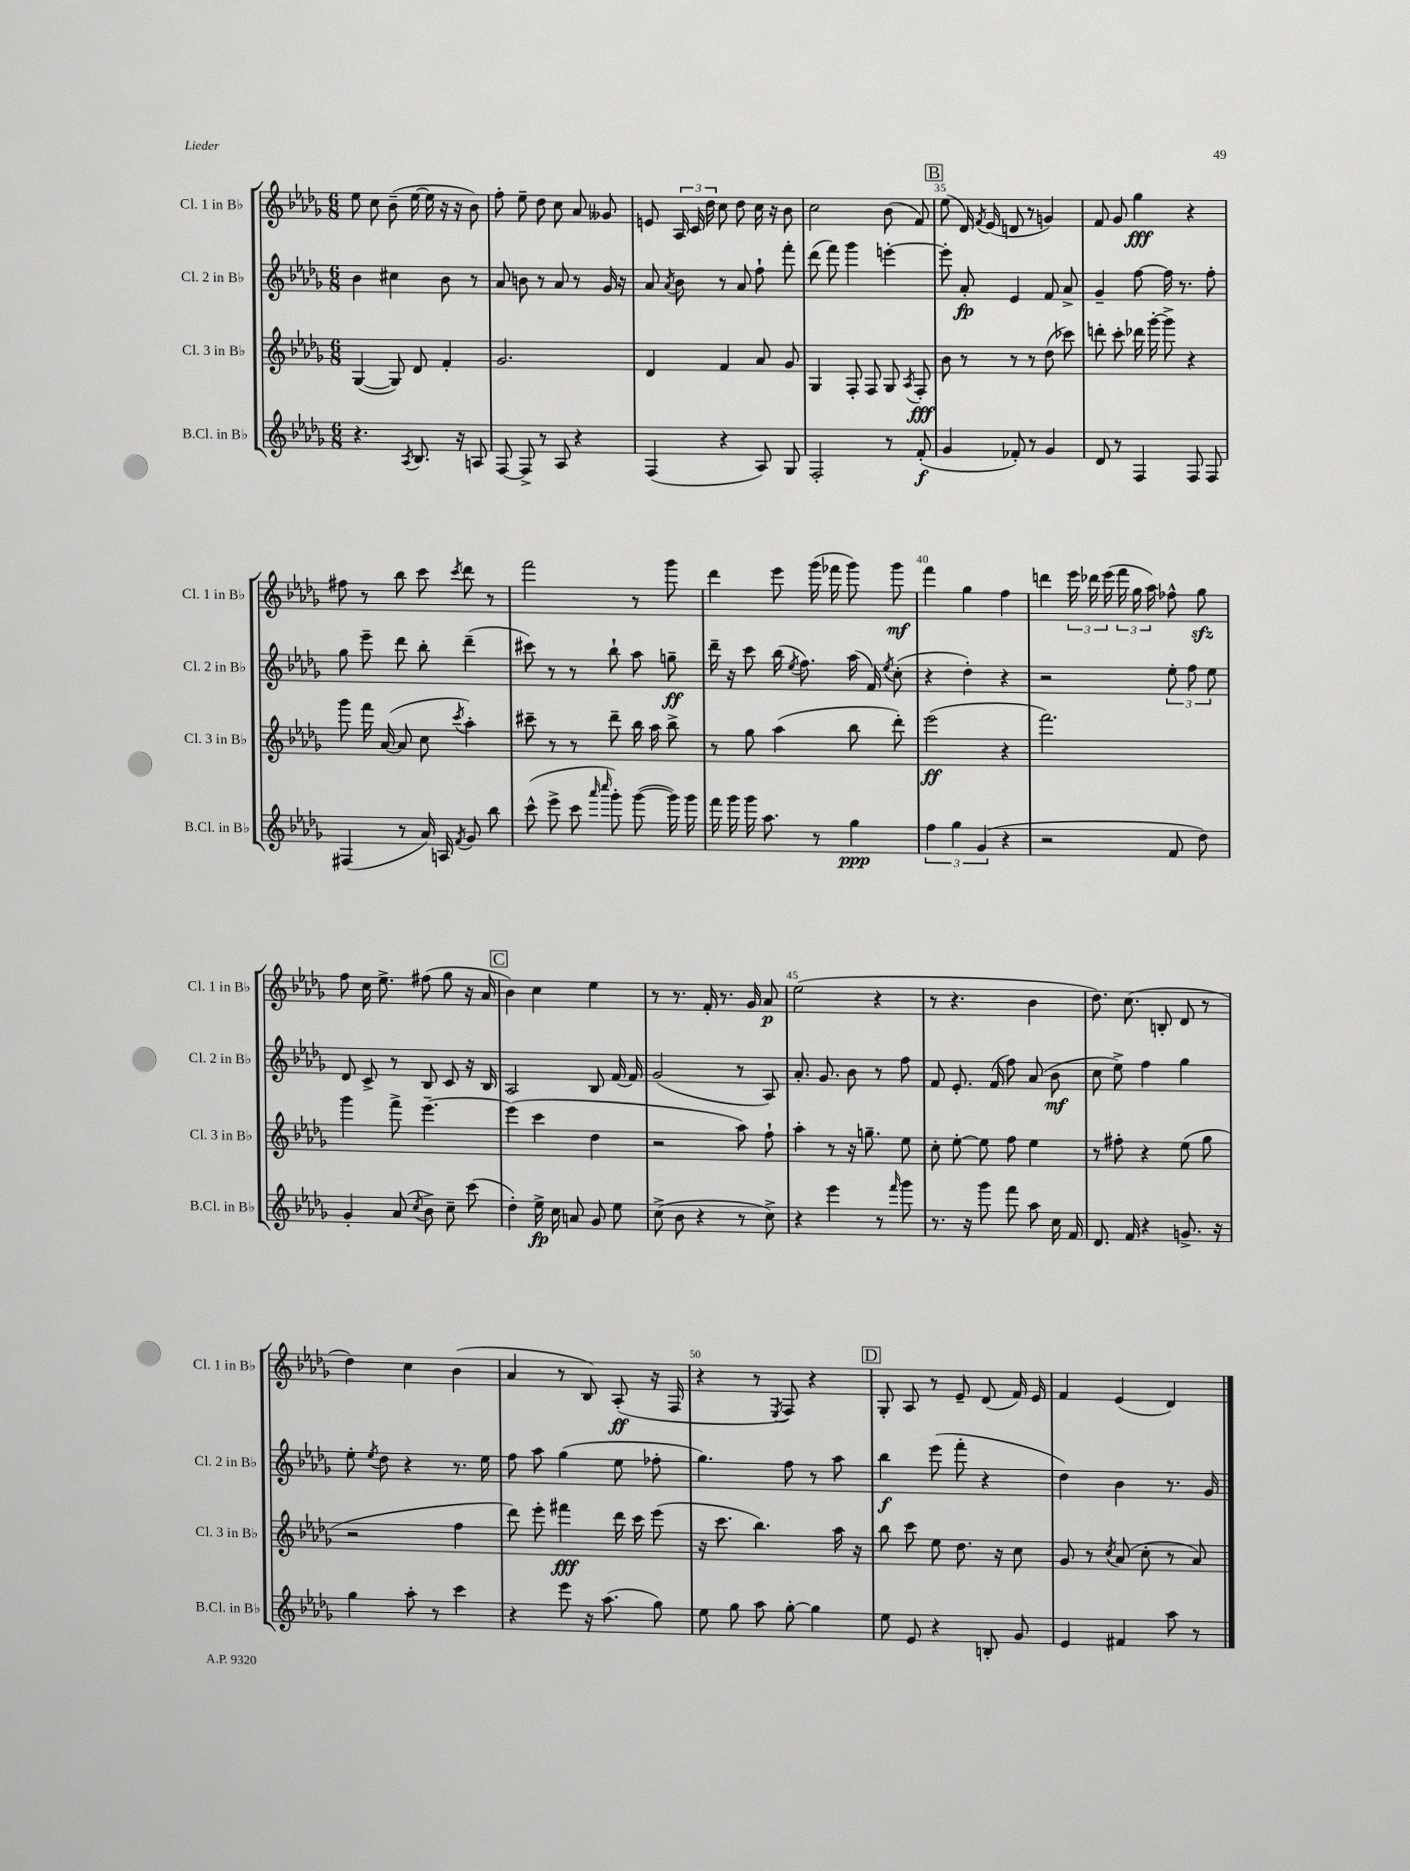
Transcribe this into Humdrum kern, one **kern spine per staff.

**kern	**dynam	**kern	**dynam	**kern	**dynam	**kern	**dynam
*part4	*part4	*part3	*part3	*part2	*part2	*part1	*part1
*staff4	*staff4	*staff3	*staff3	*staff2	*staff2	*staff1	*staff1
*I"B.Cl. in B♭	*	*I"Cl. 3 in B♭	*	*I"Cl. 2 in B♭	*	*I"Cl. 1 in B♭	*
*I'B.Cl. in B♭	*	*I'Cl. 3 in B♭	*	*I'Cl. 2 in B♭	*	*I'Cl. 1 in B♭	*
*clefG2	*	*clefG2	*	*clefG2	*	*clefG2	*
*k[b-e-a-d-g-]	*	*k[b-e-a-d-g-]	*	*k[b-e-a-d-g-]	*	*k[b-e-a-d-g-]	*
*M6/8	*	*M6/8	*	*M6/8	*	*M6/8	*
=31	=31	=31	=31	=31	=31	=31	=31
4.r	.	([4G-/	.	4b-\	.	8ee-\	.
.	.	.	.	.	.	8cc\	.
.	.	8G-/])	.	4cc#X\	.	(8b-~\	.
8qA-/	.	.	.	.	.	.	.
8.B-/	.	8d-/	.	.	.	[16ee-\	.
.	.	.	.	.	.	16ee-\]	.
.	.	4f'/	.	8b-\	.	16r	.
16r	.	.	.	.	.	16r	.
8An/	.	.	.	8r	.	8b-\)	.
=32	=32	=32	=32	=32	=32	=32	=32
[8F/	.	2.g-/	.	8a-/	.	8ff'\	.
8F^/]	.	.	.	8bn\	.	8ee-~\	.
8r	.	.	.	8r	.	8dd-\	.
8A-/	.	.	.	8a-/	.	8cc\	.
4r	.	.	.	8r	.	8a-/	.
.	.	.	.	16g-/	.	8g--X/	.
.	.	.	.	16r	.	.	.
=33	=33	=33	=33	=33	=33	=33	=33
(4F/	.	4d-/	.	8a-/	.	8en/	.
.	.	.	.	8qa-/	.	.	.
.	.	.	.	8b-\	.	24A-/	.
.	.	.	.	.	.	24c/	.
.	.	.	.	.	.	24dd-\	.
4r	.	4f/	.	8r	.	8cc\	.
.	.	.	.	8a-/	.	8dd-\	.
8A-/)	.	8a-/	.	8ff`\	.	16cc\	.
.	.	.	.	.	.	16r	.
8G-/	.	8g-/	.	8fff'\	.	8b-\	.
=34	=34	=34	=34	=34	=34	=34	=34
2F'/	.	4G-/	.	(8ddd-\	.	2cc\	.
.	.	.	.	8fff\)	.	.	.
.	.	8F'/	.	4ggg-\	.	.	.
.	.	8F/	.	.	.	.	.
8r	.	8G-/	.	[4eeen'\	.	(8b-\	.
.	.	8qA-/	.	.	.	.	.
(8f'/	f	8F'/	fff	.	.	8f/)	.
!!LO:REH:place=s1:t=B
=35	=35	=35	=35	=35	=35	=35	=35
4g-/	.	8b-\	.	8eee'\]	.	(8ee-\	.
.	.	8r	.	8a-'/	fp	16d-/)	.
.	.	.	.	.	.	8qf/	.
.	.	.	.	.	.	(16e-/	.
8f-X'/)	.	8r	.	4e-/	.	8dn/	.
8r	.	8r	.	.	.	8r	.
4g-/	.	(8dd-\	.	8f/	.	4gn/)	.
.	.	8ccc-X\)	.	8a-^/	.	.	.
=36	=36	=36	=36	=36	=36	=36	=36
8d-/	.	8dddn'\	.	4g-~/	.	8f/	.
8r	.	8ccc'\	.	.	.	8g-/	.
4F/	.	16ddd-X\	.	[8ff\	.	4gg-\	fff
.	.	[16ggg-'\	.	.	.	.	.
.	.	8ggg-^\]	.	16ff\]	.	.	.
.	.	.	.	8.r	.	.	.
8F/	.	4r	.	.	.	4r	.
8F/	.	.	.	8ff'\	.	.	.
!!LO:LB:g=z
=37	=37	=37	=37	=37	=37	=37	=37
(4F#X/	.	8ggg-\	.	8gg-\	.	8ff#X\	.
.	.	16fff\	.	8eee-~\	.	8r	.
.	.	([16a-/	.	.	.	.	.
8r	.	8a-/]	.	8ddd-\	.	8bb-\	.
16a-/)	.	8cc\	.	8bb-'\	.	8ccc\	.
16An/	.	.	.	.	.	.	.
8qf/	.	8qccc/	.	.	.	8qccc/	.
8g-/	.	4aa-'\)	.	(4ddd-~\	.	8ddd-\	.
8bb-\	.	.	.	.	.	8r	.
=38	=38	=38	=38	=38	=38	=38	=38
(8ccc^^\	.	8ccc#X~\	.	8ccc#X\)	.	2fff\	.
8eee-^\	.	8r	.	8r	.	.	.
8ccc\	.	8r	.	8r	.	.	.
16qqaaa-/	.	.	.	.	.	.	.
16qqcccc/	.	.	.	.	.	.	.
8ggg-'\)	.	8ddd-~\	.	8bb-`\	.	.	.
([8ggg-\	.	16bb-\	.	8aa-\	.	8r	.
.	.	16aa-\	.	.	.	.	.
16ggg-\])	.	8bb-^\	.	8ggn~\	ff	8ggg-\	.
16ggg-\	.	.	.	.	.	.	.
=39	=39	=39	=39	=39	=39	=39	=39
16fff\	.	8r	.	16ddd-~\	.	4ddd-\	.
16ggg-\	.	.	.	16r	.	.	.
16ggg-\	.	8gg-\	.	8ccc\	.	.	.
8.aa-\	.	.	.	.	.	.	.
.	.	(4aa-\	.	(16bb-\	.	8eee-\	.
.	.	.	.	8qee-/	.	.	.
.	.	.	.	8.ff\)	.	.	.
8r	.	.	.	.	.	(16ggg-\	.
.	.	.	.	.	.	16fff-X\	.
4gg-\	ppp	8bb-\	.	(16aa-\	.	8ggg-\)	.
.	.	.	.	16f/)	.	.	.
.	.	.	.	8qee-/	.	.	.
.	.	8ddd-'\)	.	(8cc'\	.	8ggg-\	mf
=40	=40	=40	=40	=40	=40	=40	=40
6ff\	.	(2eee-\	ff	4r	.	4fff\	.
6gg-\	.	.	.	.	.	.	.
.	.	.	.	4dd-'\)	.	4gg-\	.
(6g-/	.	.	.	.	.	.	.
4r	.	4r	.	4r	.	4ff\	.
=41	=41	=41	=41	=41	=41	=41	=41
2r	.	2.fff\)	.	2r	.	4dddn\	.
.	.	.	.	.	.	24eee-\	.
.	.	.	.	.	.	24ddd-X\	.
.	.	.	.	.	.	(24eee-\	.
.	.	.	.	.	.	24fff\	.
.	.	.	.	.	.	24gg-\	.
.	.	.	.	.	.	24aa-\)	.
8f/	.	.	.	12ee-'\	.	8ff-X^^\	.
.	.	.	.	12ff\	.	.	.
8dd-\)	.	.	.	.	.	8gg-zz\	.
.	.	.	.	12ee-\	.	.	.
!!LO:LB:g=z
=42	=42	=42	=42	=42	=42	=42	=42
4g-'/	.	4ggg-\	.	8d-/	.	8ff\	.
.	.	.	.	8c^/	.	16cc\	.
.	.	.	.	.	.	8.ee-^\	.
(8a-/	.	8fff^\	.	8r	.	.	.
8qcc/	.	.	.	.	.	.	.
8b-^\)	.	[4.eee-~\	.	8B-/	.	(8ff#X\	.
8cc~\	.	.	.	8c/	.	8gg-\	.
(8ccc\	.	.	.	16r	.	16r	.
.	.	.	.	16B-/	.	16a-/	.
!!LO:REH:place=s1:t=C
=43	=43	=43	=43	=43	=43	=43	=43
4dd-'\)	.	(4eee-\]	.	2A-/	.	4b-\)	.
16ee-^\	fp	4ccc\	.	.	.	4cc\	.
16cc\	.	.	.	.	.	.	.
8an/	.	.	.	.	.	.	.
8g-/	.	4dd-\	.	8B-/	.	4ee-\	.
8ee-\	.	.	.	[16f/	.	.	.
.	.	.	.	16f/]	.	.	.
=44	=44	=44	=44	=44	=44	=44	=44
(8cc^\	.	2r	.	(2g-/	.	8r	.
8b-\	.	.	.	.	.	8.r	.
4r	.	.	.	.	.	.	.
.	.	.	.	.	.	16f'/	.
.	.	.	.	.	.	8.r	.
8r	.	8aa-\)	.	8r	.	.	.
.	.	.	.	.	.	16g-/	.
8cc^\)	.	8ff`\	.	8A-/)	.	8a-/	p
=45	=45	=45	=45	=45	=45	=45	=45
4r	.	4aa-'\	.	8.a-'/	.	(2ee-\	.
.	.	.	.	8.g-/	.	.	.
4eee-\	.	8r	.	.	.	.	.
.	.	16r	.	8b-\	.	.	.
.	.	8.ggn~\	.	.	.	.	.
8r	.	.	.	8r	.	4r	.
16qqfff/	.	.	.	.	.	.	.
8ggg-\	.	8ee-\	.	8ff\	.	.	.
=46	=46	=46	=46	=46	=46	=46	=46
8.r	.	8cc'\	.	8f/	.	8r	.
.	.	[8ee-'\	.	8.e-'/	.	4.r	.
16r	.	.	.	.	.	.	.
8ggg-\	.	8ee-\]	.	.	.	.	.
.	.	.	.	(16f/	.	.	.
8fff\	.	8ff\	.	8ff\)	.	.	.
8aa-\	.	4ee-\	.	(8a-/	.	4b-\	.
16cc\	.	.	.	8b-\	mf	.	.
16f/	.	.	.	.	.	.	.
=47	=47	=47	=47	=47	=47	=47	=47
8.d-/	.	8r	.	8cc\	.	8.dd-\)	.
.	.	8ff#X'\	.	8ee-^\)	.	.	.
16f/	.	.	.	.	.	(8.cc\	.
4r	.	4r	.	4ff\	.	.	.
.	.	.	.	.	.	8Bn'/	.
8.gn^/	.	(8ee-\	.	4gg-\	.	8d-/	.
.	.	8gg-\	.	.	.	8r	.
16r	.	.	.	.	.	.	.
!!LO:LB:g=z
=48	=48	=48	=48	=48	=48	=48	=48
4gg-\	.	2r	.	8ee-'\	.	4dd-\)	.
.	.	.	.	8qee-/	.	.	.
.	.	.	.	8dd-\	.	.	.
8aa-'\	.	.	.	4r	.	4cc\	.
8r	.	.	.	.	.	.	.
4ccc\	.	4ff\	.	8.r	.	(4b-\	.
.	.	.	.	16ee-\	.	.	.
=49	=49	=49	=49	=49	=49	=49	=49
4r	.	8ddd-\)	.	8ff\	.	4a-/	.
.	.	8eee-'\	.	8aa-\	.	.	.
8eee-\	.	4fff#X\	fff	(4gg-\	.	8r	.
16r	.	.	.	.	.	8B-/)	.
(8.aa-\	.	.	.	.	.	.	.
.	.	16ddd-\	.	8ee-\	.	(8A-'/	ff
.	.	16ccc\	.	.	.	.	.
8gg-\)	.	(8eee-\	.	8ff-X'\	.	16r	.
.	.	.	.	.	.	16F/	.
=50	=50	=50	=50	=50	=50	=50	=50
8ee-\	.	16r	.	4.gg-\)	.	4r	.
.	.	8.ccc\	.	.	.	.	.
8gg-\	.	.	.	.	.	.	.
8aa-\	.	4.bb-\)	.	.	.	8r	.
.	.	.	.	.	.	8qE-/	.
[8gg-'\	.	.	.	8ff\	.	8F/)	.
4gg-\]	.	.	.	8r	.	4r	.
.	.	16aa-\	.	8aa-\	.	.	.
.	.	16r	.	.	.	.	.
!!LO:REH:place=s1:t=D
=51	=51	=51	=51	=51	=51	=51	=51
8ee-\	.	8bb-\	.	4bb-\	f	8G-'/	.
8e-/	.	8ccc\	.	.	.	8A-/	.
4r	.	8ee-\	.	(8eee-\	.	8r	.
.	.	8.dd-\	.	8fff'\	.	8e-~/	.
8Bn'/	.	.	.	4r	.	(8d-/	.
.	.	16r	.	.	.	.	.
8g-/	.	8cc\	.	.	.	16f/)	.
.	.	.	.	.	.	16e-/	.
=52	=52	=52	=52	=52	=52	=52	=52
4e-/	.	8g-/	.	4dd-\)	.	4f/	.
.	.	8r	.	.	.	.	.
.	.	8qcc/	.	.	.	.	.
4f#X/	.	(8a-/	.	4b-\	.	(4e-/	.
.	.	8cc'\	.	.	.	.	.
8aa-\	.	8r	.	8.r	.	4d-/)	.
8r	.	8a-/)	.	.	.	.	.
.	.	.	.	16g-/	.	.	.
==	==	==	==	==	==	==	==
*-	*-	*-	*-	*-	*-	*-	*-
